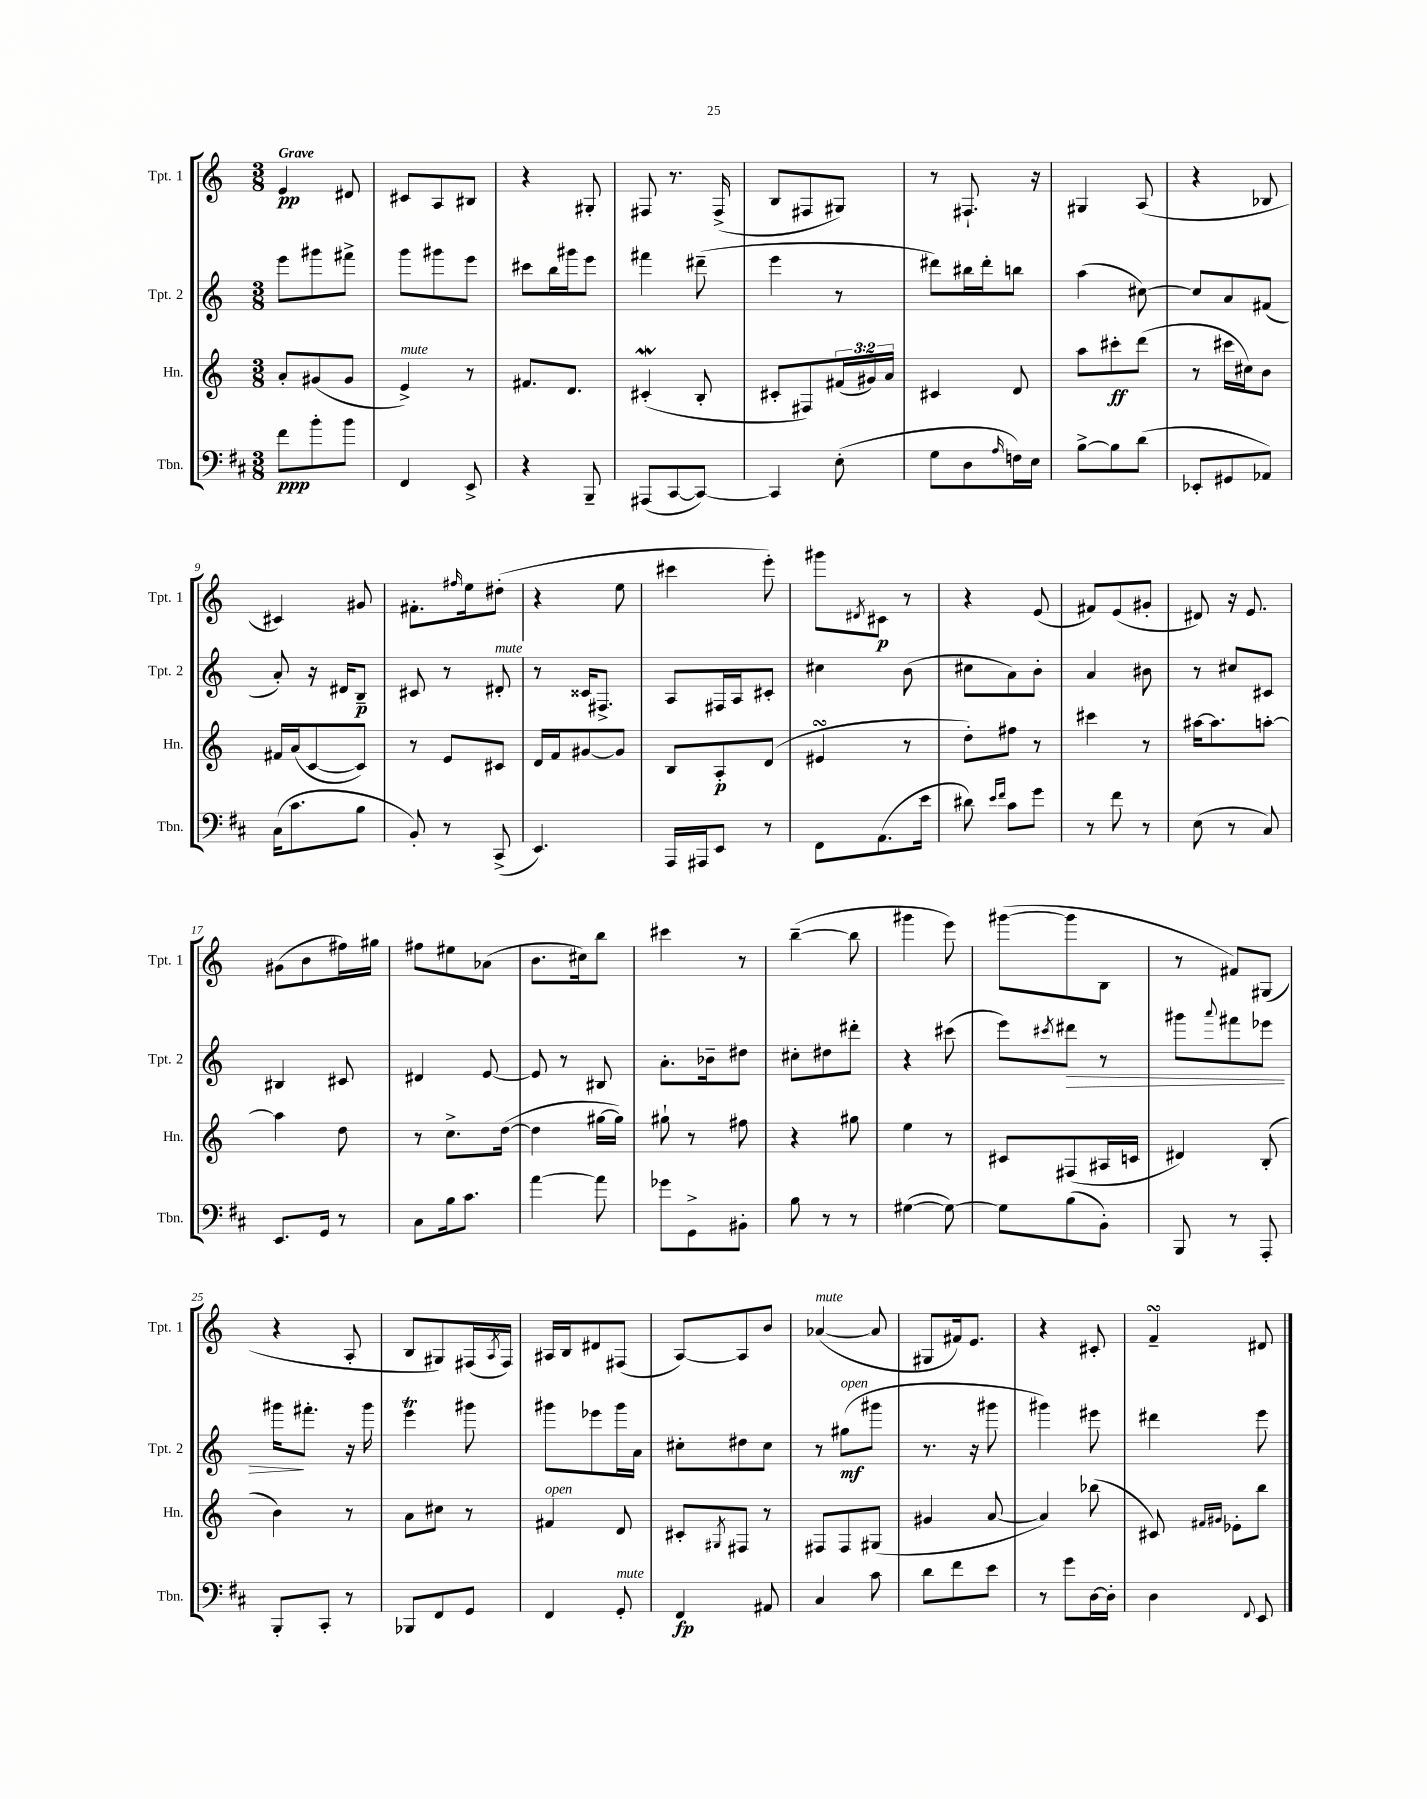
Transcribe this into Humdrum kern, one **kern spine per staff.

**kern	**kern	**kern	**kern
*staff4	*staff3	*staff2	*staff1
*clefF4	*clefG2	*clefG2	*clefG2
*k[f#c#]	*k[]	*k[]	*k[]
*M3/8	*M3/8	*M3/8	*M3/8
8f#	8a'	8eee	4e
8b'	(8g#	8ggg#	.
8b	8g#	8fff#^	8d#
=	=	=	=
4FF#	4e^)	8ggg	8c#
.	.	8ggg#	8A
8EE^	8r	8eee	8B#
=	=	=	=
4r	8.f#	8ccc#	4r
.	.	16bb	.
.	8.d	16ggg#	.
8BBB~	.	8eee	8G#'
=	=	=	=
(8AAA#	(4c#'	4fff#	8F#
[8CC#	.	.	8.r
8CC#_)	8B'	(8ddd#~	.
.	.	.	(16F#^
=	=	=	=
4CC#]	8c#'	4eee	8B
.	8F#)	.	8F#
(8E'	(24f#	8r	8G#)
.	24g#)	.	.
.	24a	.	.
=	=	=	=
8G	4c#	8ddd#)	8r
8D	.	16bb#	8.F#`
.	.	16ddd#'	.
16qqA	.	.	.
16F)	8d	8bb	.
16E	.	.	16r
=	=	=	=
[8B^	8aa	(4aa	4G#
8B]	8ccc#'	.	.
(8d	(8ddd	[8cc#)	(8A
=	=	=	=
8EE-'	8r	8cc#]	4r
8GG#	16ccc#	8a	.
.	16cc#)	.	.
8AA-)	8b	(8f#	8B-
=	=	=	=
(16C#	16f#	8a')	4c#)
8.c#	(16a	.	.
.	[8c	16r	.
.	.	16d#	.
8B	8c])	8B~	8g#
=	=	=	=
8BB')	8r	8c#	8.f#'
8r	8e	8r	.
.	.	.	16qqff#
.	.	.	16ee
(8CC#^	8c#	8d#'	(8dd#'
=	=	=	=
4.EE)	16d	8r	4r
.	16f	.	.
.	[8g#	16c##	.
.	.	8.F#^	.
.	8g#]	.	8ee
=	=	=	=
16AAA	8B	8A	4ccc#
16AAA#	.	.	.
8EE	8A'	16F#	.
.	.	16A	.
8r	(8d	8c#'	8eee')
=	=	=	=
8FF#	4e#	4cc#	8ggg#
.	.	.	8qd#
(8.AA	.	.	8c#
.	8r	(8b	8r
16e	.	.	.
=	=	=	=
8d#)	8dd')	8cc#	4r
16qqe	.	.	.
16qqf#	.	.	.
8c#	8ff#	8a)	.
8g	8r	8b'	(8e
=	=	=	=
8r	4ccc#	4a	8f#)
8f#	.	.	(8e
8r	8r	8b#	8g#'
=	=	=	=
(8E	[16aa#	8r	8d#)
.	8.aa#]	.	.
8r	.	8cc#	16r
.	.	.	8.e
8C#)	[8aa'	8c#	.
=	=	=	=
8.EE	4aa]	4B#	(8g#
.	.	.	8b
16GG	.	.	.
8r	8dd	8c#	16ff#)
.	.	.	16gg#
=	=	=	=
8C#	8r	4d#	8ff#
16B	8.cc^	.	8ee#
8.c#	.	.	.
.	.	[8e	(8a-
.	([16dd	.	.
=	=	=	=
[4a	4dd]	8e]	8.b
.	.	8r	.
.	.	.	16cc#)
8a]	[16gg#	8B#	8bb
.	16gg#])	.	.
=	=	=	=
8g-	8gg#`	8.a'	4ccc#
8GG^	8r	.	.
.	.	16b-~	.
8BB#'	8ff#	8dd#	8r
=	=	=	=
8B	4r	8cc#'	([4bb~
8r	.	8dd#	.
8r	8gg#	8ddd#'	8bb]
=	=	=	=
([4G#	4ee	4r	4ggg#
8G#_)	8r	(8ccc#	8eee)
=	=	=	=
8G#]	8c#	8eee)	([8ggg#
.	.	8qccc#	.
(8B	(8F#	8ddd#	8ggg#]
8BB')	16A#	8r	8B
.	16c	.	.
=	=	=	=
8BBB	4d#)	8ggg#	8r
.	.	8qqaaa	.
8r	.	8fff#	8f#)
8AAA'	(8B'	8eee-	(8G#
=	=	=	=
8BBB'	4b)	16ggg#	4r
.	.	8.fff#'	.
8CC#'	.	.	.
8r	8r	16r	8A'
.	.	16ggg#	.
=	=	=	=
8BBB-	8a	4eee	8B
8FF#	8cc#	.	8G#)
8GG	8r	8ggg#	(16F#
.	.	.	8qA
.	.	.	16F#)
=	=	=	=
4FF#	4f#	8ggg#	16A#
.	.	.	16B
.	.	8eee-	8d#
8GG'	8d	16ggg#	(8F#
.	.	16a	.
=	=	=	=
4FF#	8c#'	8cc#'	[8A)
.	8qG#	.	.
.	8F#	8dd#	8A]
8AA#	8r	8cc#	8b
=	=	=	=
4C#	8F#	8r	([4a-
.	8F#	(8gg#	.
8c#	(8G#	8ggg#	8a-]
=	=	=	=
8d	4g#	8.r	8G#
8f#	.	.	16f#)
.	.	16r	8.e
8e	[8a	8ggg#	.
=	=	=	=
8r	4a])	4ggg#)	4r
8g	.	.	.
[16D	(8bb-	8eee#	8c#'
16D']	.	.	.
=	=	=	=
4D	8c#)	4ddd#	4f~
.	16qqf#	.	.
.	16qqg#	.	.
.	8e-'	.	.
8qqFF#	.	.	.
8EE	8bb	8eee	8d#
==	==	==	==
*-	*-	*-	*-
